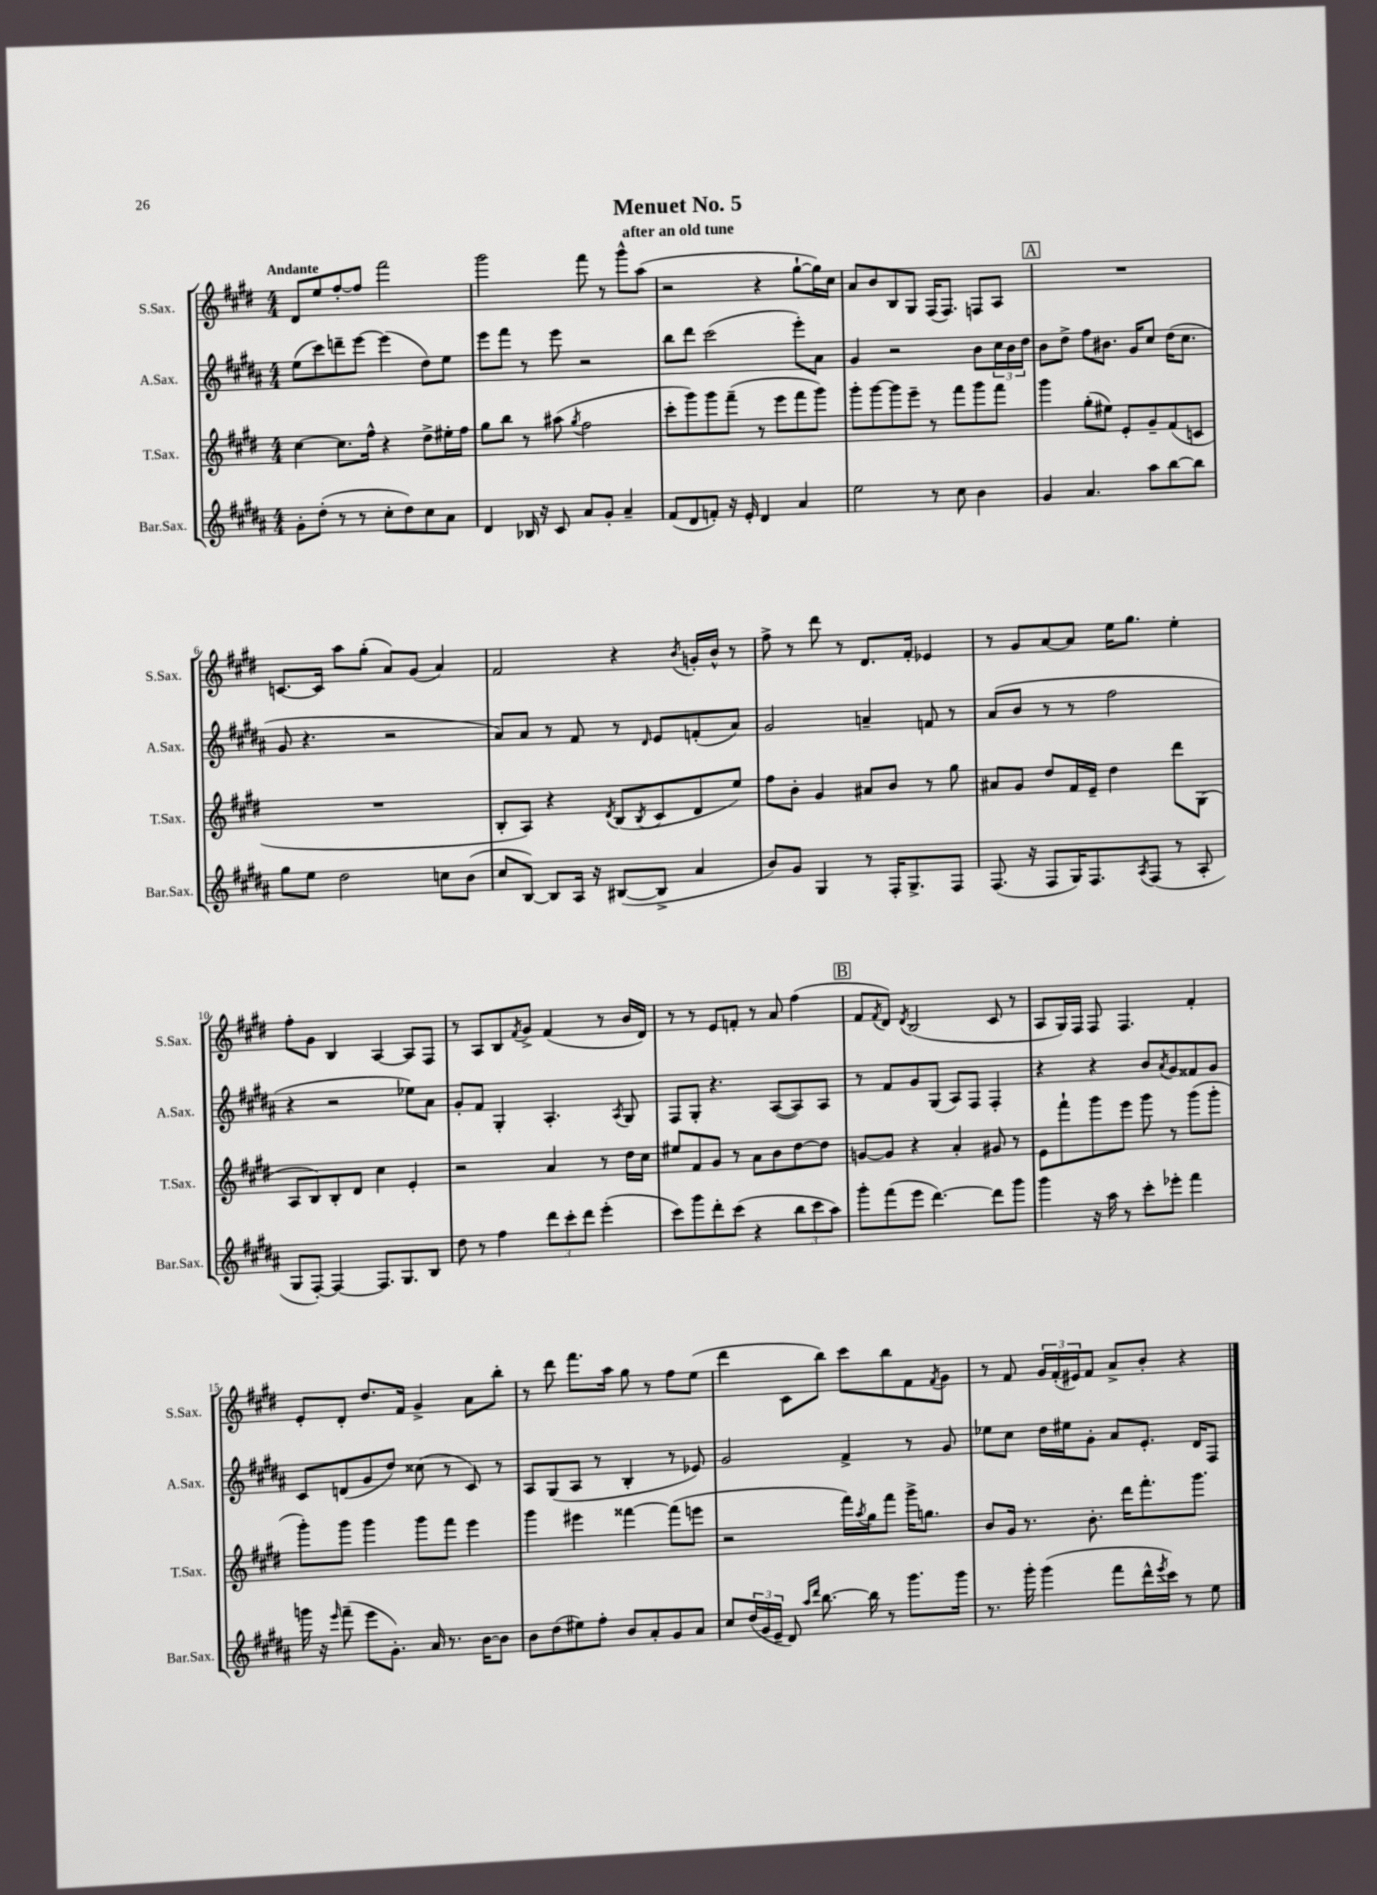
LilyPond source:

\header { title = "Menuet No. 5" subtitle = "after an old tune" }
<<
\new StaffGroup <<
\new Staff = "s0" \with { instrumentName = "S.Sax." shortInstrumentName = "S.Sax." } {
    \clef treble \key e \major \numericTimeSignature \time 4/4 \tempo "Andante"
    dis'8 e''8 fis''8~-. fis''8 fis'''2 |
    gis'''2 fis'''8 r8 gis'''8-^ a''8( |
    r2 r4 gis''8~-! gis''16) cis''16 |
    a'8 b'8 b8 gis8 fis16( fis8.) f8 a8 |
    \mark \markup { \box "A" } R1 |
    c'8.~ c'16 a''8 gis''8-.( a'8) gis'8( a'4) |
    fis'2 r4 \acciaccatura { b'8 } g'16-. b'16-^ r8 |
    fis''8-> r8 dis'''8 r8 dis'8. fis'16-. ees'4 |
    r8 gis'8 a'8~ a'8 e''16 gis''8. e''4-. |
    fis''8-. gis'8 b4 a4~ a8 fis8 |
    r8 a8 b8 \acciaccatura { fis'8 } gis'8-> fis'4( r8 b'16 dis'16) |
    r8 r8 e'8 f'8-. r8 a'8 fis''4( |
    \mark \markup { \box "B" } fis'8 \acciaccatura { fis'8 } dis'8) \acciaccatura { dis'8 } b2( cis'8 r8 |
    a8 gis16) fis16 fis8 fis4. fis'4-. |
    e'8-. dis'8-. dis''8. fis'16 gis'4-> a'8 b''8-. |
    r8 dis'''8 fis'''8. a''16 gis''8 r8 fis''8 e''8( |
    dis'''4 cis'8 b''8) cis'''8 b''8 fis'8 \acciaccatura { fis'8 } gis'8 |
    r8 fis'8 \tuplet 3/2 { gis'16 fis'16-.( eis'16) } fis'8 a'8-> b'8-. r4 \bar "|." |
}
\new Staff = "s1" \with { instrumentName = "A.Sax." shortInstrumentName = "A.Sax." } {
    \clef treble \key b \major \numericTimeSignature \time 4/4
    e''8( cis'''8) d'''8-- e'''8~ e'''4( dis''8) e''8 |
    e'''8 fis'''8 r8 e'''8 r2 |
    b''8 dis'''8 cis'''2( e'''8-.) ais'8 |
    gis'4 r2 b'8 \tuplet 3/2 { cis''16 b'16 dis''16 } |
    \mark \markup { \box "A" } b'8 dis''8-> fis''8 bis'8. gis'16 cis''8 dis''16( cis''8. |
    gis'8 r4. r2 |
    ais'8) ais'8 r8 fis'8 r8 \grace { dis'16 } e'8 f'8-.( ais'8) |
    gis'2 a'4-- f'8 r8 |
    ais'8( b'8 r8 r8 fis''2 |
    r4 r2 ees''8) ais'8 |
    gis'8-. fis'8 gis4-. ais4.-. \acciaccatura { ais8 } gis8 |
    fis8 gis8-. r4. ais8~( ais8) ais8 |
    \mark \markup { \box "B" } r8 fis'8 gis'8 gis8( ais8) fis8 fis4-. |
    r4 r4 b'8 \acciaccatura { ais'8 } gis'8 fisis'8 gis'8 |
    cis'8 d'8( gis'8 dis''8) cisis''8( r8 cis'8) r8 |
    ais8 gis8( ais8 r8 b4-. r8 ees'8) |
    gis'2 fis'4-> r8 gis'8 |
    ees''8 cis''8 dis''16 eis''16 gis'8-. ais'8 e'8.-. dis'16 fis8 \bar "|." |
}
\new Staff = "s2" \with { instrumentName = "T.Sax." shortInstrumentName = "T.Sax." } {
    \clef treble \key e \major \numericTimeSignature \time 4/4
    cis''4~ cis''8. fis''16-^ r4 dis''8-> eis''16-. fis''16 |
    gis''8 b''8 r8 ais''8( \acciaccatura { gis''8 } fis''2 |
    cis'''8-. gis'''8) gis'''8 fis'''8--( r8 e'''8 fis'''8 gis'''8) |
    gis'''8-. gis'''8~ gis'''8 e'''8-- r8 fis'''8 gis'''8 fis'''8 |
    \mark \markup { \box "A" } gis'''4 gis''8-.( eis''8) e'8-. gis'8-- fis'8( c'8 |
    R1 |
    b8-. a8) r4 \acciaccatura { dis'8 } b8( \acciaccatura { b8 } cis'8 dis'8 e''8) |
    fis''8 b'8-. gis'4 ais'8 b'8 r8 gis''8 |
    ais'8 gis'8 dis''8 fis'16 e'16-- dis''4 dis'''8 gis8( |
    a8 b8) b8-. dis'8 cis''4 e'4-. |
    r2 a'4 r8 dis''16 cis''16 |
    eis''8 fis'8 gis'8 r8 a'8 b'8 dis''8~ dis''8 |
    \mark \markup { \box "B" } g'8~ g'8 r4 a'4-. gis'8 r8 |
    e'8 fis'''8-! gis'''8 e'''8 gis'''8 r8 gis'''8( gis'''8-. |
    gis'''8-.) gis'''8 gis'''4 gis'''8 fis'''8 e'''4 |
    gis'''4 eis'''4 fisis'''4~ fisis'''8( e'''8 |
    r2 fis'''16) \acciaccatura { a''8 } gis''16 fis'''8 gis'''16-> g''8. |
    b'8 gis'16 r8. b'8.-. dis'''16 fis'''8.-. gis'''8. \bar "|." |
}
\new Staff = "s3" \with { instrumentName = "Bar.Sax." shortInstrumentName = "Bar.Sax." } {
    \clef treble \key b \major \numericTimeSignature \time 4/4
    gis'8-. dis''8-.( r8 r8 cis''8-. dis''8) cis''8 ais'8 |
    dis'4 bes16 r16 cis'8 ais'8 gis'8-. ais'4-- |
    fis'8( dis'8 f'8-.) r16 e'16-. dis'4 ais'4 |
    e''2 r8 cis''8 b'4 |
    \mark \markup { \box "A" } gis'4 ais'4. ais''8 b''8~ b''8 |
    gis''8 e''8 dis''2 c''8 b'8( |
    cis''8 b8~) b8 ais16 r16 bis8~( bis8-> ais'4 |
    b'8) gis'8 gis4 r8 fis16-. gis8.-> fis8 |
    fis8.( r16 fis8 gis16) fis8. \acciaccatura { ais8 } fis8( r8 ais8-. |
    gis8 fis8~-.) fis4~ fis8. gis8. b8 |
    dis''8 r8 fis''4 \tuplet 3/2 { dis'''8 cis'''8-. dis'''8 } e'''4-.( |
    cis'''8) gis'''8 dis'''8-. cis'''8( r4 \tuplet 3/2 { b''8 cis'''8 ais''8) } |
    \mark \markup { \box "B" } gis'''8-. fis'''8( e'''8 dis'''4.~) dis'''8 gis'''8 |
    gis'''4 r16 ais''16 r8 cis'''8-. ees'''8-. fis'''4 |
    g'''16 r16 \grace { e'''16 } fis'''8--( e'''8 gis'8.-.) ais'16 r8. b'16~ b'8 |
    b'8 dis''8( eis''8) fis''8-. b'8 ais'8-. gis'8 ais'8 |
    cis''8 \tuplet 3/2 { dis''16( gis'16 e'16-- } dis'8) \grace { ais''16 dis'''16 } b''8.~ b''16 r8 gis'''8. gis'''16 |
    r8. gis'''16-. gis'''4( fis'''8 dis'''16-^ \acciaccatura { e'''8 } cis'''16) r8 e''8 \bar "|." |
}
>>
>>
